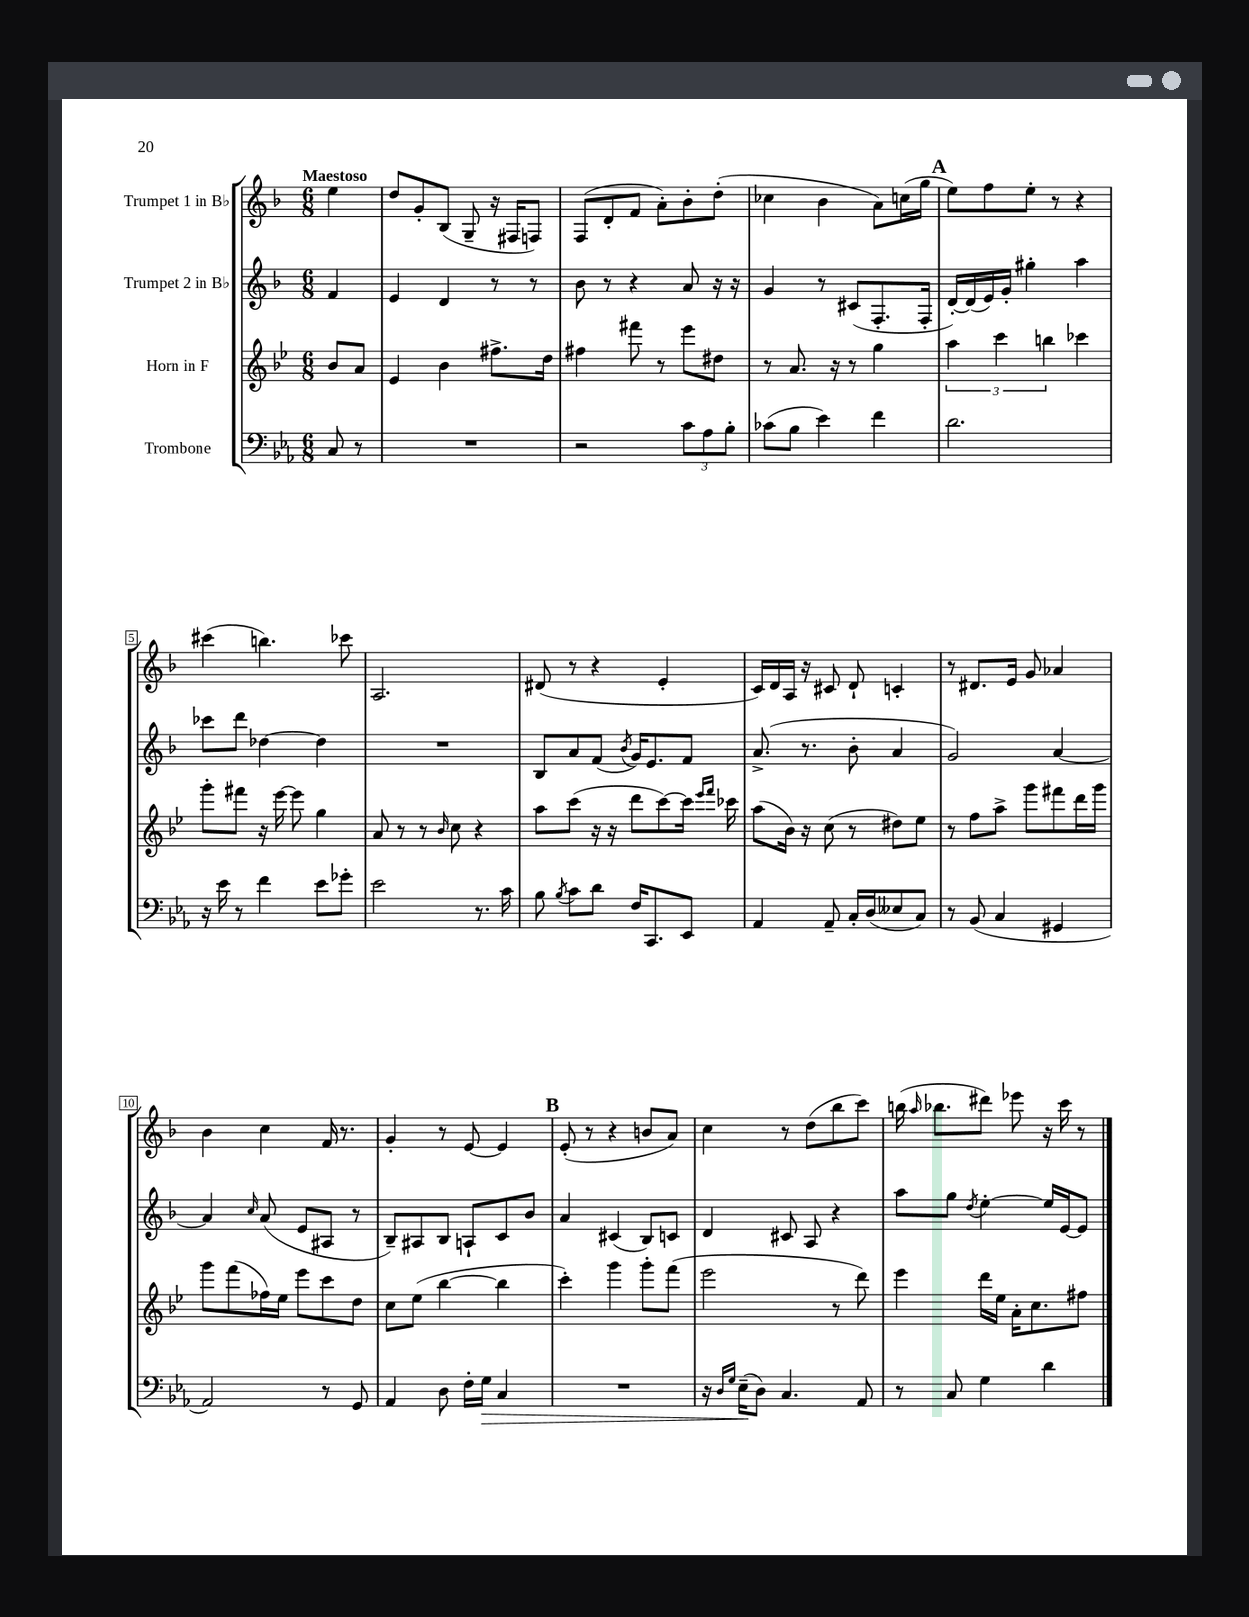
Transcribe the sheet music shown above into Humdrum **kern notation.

**kern	**dynam	**kern	**kern	**kern
*part4	*part4	*part3	*part2	*part1
*staff4	*staff4	*staff3	*staff2	*staff1
*I"Trombone	*	*I"Horn in F	*I"Trumpet 2 in B♭	*I"Trumpet 1 in B♭
*clefF4	*	*clefG2	*clefG2	*clefG2
*k[b-e-a-]	*	*k[b-e-]	*k[b-]	*k[b-]
*M6/8	*	*M6/8	*M6/8	*M6/8
=	=	=	=	=
!	!	!	!	!LO:TX:a:B:t=Maestoso
8C/	.	8b-/L	4f/	4ee\
8r	.	8a/J	.	.
=1	=1	=1	=1	=1
2.r	.	4e-/	4e/	8dd/L
.	.	.	.	8g'/
.	.	4b-\	4d/	(8B-/J
.	.	.	.	8G~/
.	.	8.ff#X^\L	8r	16r
.	.	.	.	16F#X/KL
.	.	.	8r	8Fn/J)
.	.	16dd\Jk	.	.
=2	=2	=2	=2	=2
2r	.	4ff#X\	8b-\	(8F/L
.	.	.	8r	8d'/
.	.	8fff#X\	4r	8f/J
.	.	8r	.	8a'\L)
12c\L	.	8eee-\L	8a/	8b-'\
12A-\	.	.	.	.
.	.	8dd#X\J	16r	(8dd'\J
12B-'\J	.	.	.	.
.	.	.	16r	.
=3	=3	=3	=3	=3
(8c-X\L	.	8r	4g/	4cc-X\
8B-\J	.	8.a/	.	.
4e-\)	.	.	8r	4b-\
.	.	16r	.	.
.	.	8r	(8c#X/L	.
4f\	.	4gg\	8.F'/	8a\L)
.	.	.	.	(16ccn\L
.	.	.	16F'/Jk	16gg\JJ
!!LO:REH:place=s1:t=A
=4	=4	=4	=4	=4
2.d\	.	6aa\	[16d'/LL)	8ee\L)
.	.	.	(16d/]	.
.	.	.	16e/)	8ff\
.	.	6ccc\	.	.
.	.	.	16g'/JJ	.
.	.	.	4gg#X'\	8ee'\J
.	.	6bbn\	.	.
.	.	.	.	8r
.	.	4ccc-X\	4aa\	4r
!!LO:LB:g=z
=5	=5	=5	=5	=5
16r	.	8ggg'\L	8ccc-X\L	(4ccc#X\
16e-\	.	.	.	.
8r	.	8fff#X\J	8ddd\J	.
4f\	.	16r	[4dd-X\	4.bbn\)
.	.	[16eee-\	.	.
.	.	8eee-\]	.	.
8e-\L	.	4gg\	4dd-\]	.
8g-X'\J	.	.	.	8ccc-X\
=6	=6	=6	=6	=6
2e-\	.	8a/	2.r	2.A/
.	.	8r	.	.
.	.	8r	.	.
.	.	16qqb-/	.	.
.	.	8cc\	.	.
8.r	.	4r	.	.
16c\	.	.	.	.
=7	=7	=7	=7	=7
8B-\	.	8aa\L	8B-/L	(8d#X/
8qB-/	.	.	.	.
8c\L	.	(8ccc\J	8a/	8r
8d\J	.	16r	(8f/J	4r
.	.	16r	.	.
.	.	.	8qb-/	.
16F/KL	.	8ddd\L	16g/KL)	.
8.CC/	.	.	8.e/	.
.	.	[8ccc\)	.	4e'/
8EE-/J	.	16ccc\Jk]	8f/J	.
.	.	16qqeee-/LL	.	.
.	.	16qqfff/JJ	.	.
.	.	16ccc-X\	.	.
=8	=8	=8	=8	=8
4AA-/	.	(8aa\L	(8.a^/	16c/LL)
.	.	.	.	16d/
.	.	16b-\Jk)	.	16A/JJ
.	.	16r	8.r	16r
8AA-~/	.	(8cc\	.	8c#X/
16C'/LL	.	8r	8b-'\	8d`/
(16D/J	.	.	.	.
8E--X/	.	8dd#X\L)	4a/	4cn'/
8C/J)	.	8ee-\J	.	.
=9	=9	=9	=9	=9
8r	.	8r	2g/)	8r
(8BB-/	.	8ff\L	.	8.d#X/L
4C/	.	8aa^\J	.	.
.	.	.	.	16e/Jk
.	.	8ggg\L	.	8g/
4GG#X/	.	8fff#X\	[4a/	4a-X/
.	.	16ddd\L	.	.
.	.	16ggg\JJ	.	.
!!LO:LB:g=z
=10	=10	=10	=10	=10
2AA-/)	.	8ggg\L	4a/]	4b-\
.	.	(8fff\	.	.
.	.	.	16qqcc/	.
.	.	16ff-X\L)	(8a/	4cc\
.	.	16ee-\JJ	.	.
.	.	8eee-\L	8e/L	.
8r	.	8ccc\	8A#X/J	16f/
.	.	.	.	8.r
8GG/	.	8dd\J	8r	.
=11	=11	=11	=11	=11
4AA-/	.	8cc\L	8B-~/L)	4g'/
.	.	(8ee-\J	8A#X/	.
8D\	.	[4bb-\	8B-/J	8r
16F'\LL	.	.	8An`/L	[8e/
!	!LO:HP:b	!	!	!
16G\JJ	>	.	.	.
4C/	.	4bb-\]	8c/	4e/]
.	.	.	8b-/J	.
!!LO:REH:place=s1:t=B
=12	=12	=12	=12	=12
2.r	.	4ccc'\)	4a/	(8e'/
.	.	.	.	8r
.	.	4ggg\	(4c#X/	4r
.	.	8ggg'\L	8B-/L)	8bn/L
.	.	(8fff\J	8cn/J	8a/J)
=13	=13	=13	=13	=13
16r	.	2eee-\	4d/	4cc\
16qqD/LL	.	.	.	.
16qqG/JJ	.	.	.	.
(16E-~\KL	.	.	.	.
8D\J)	]	.	.	.
4.C/	.	.	8c#X/	8r
.	.	.	8A/	(8dd\L
.	.	8r	4r	8bb-\
8AA-/	.	8ddd\)	.	8ccc\J)
=14	=14	=14	=14	=14
8r	.	4eee-\	8aa\L	(16bbn\
.	.	.	.	16qqaa/
.	.	.	.	8.bb-X\L
8C/	.	.	8gg\J	.
.	.	.	8qdd/	.
4G\	.	16ddd\LL	[4ee'\	8ddd#X\J)
.	.	16ee-\JJ	.	.
.	.	16a'\KL	.	8eee-X\
.	.	8.cc\	.	.
4d\	.	.	16ee/LL]	16r
.	.	.	[16e/J	16ccc\
.	.	8ff#X\J	8e/J]	8r
==	==	==	==	==
*-	*-	*-	*-	*-
